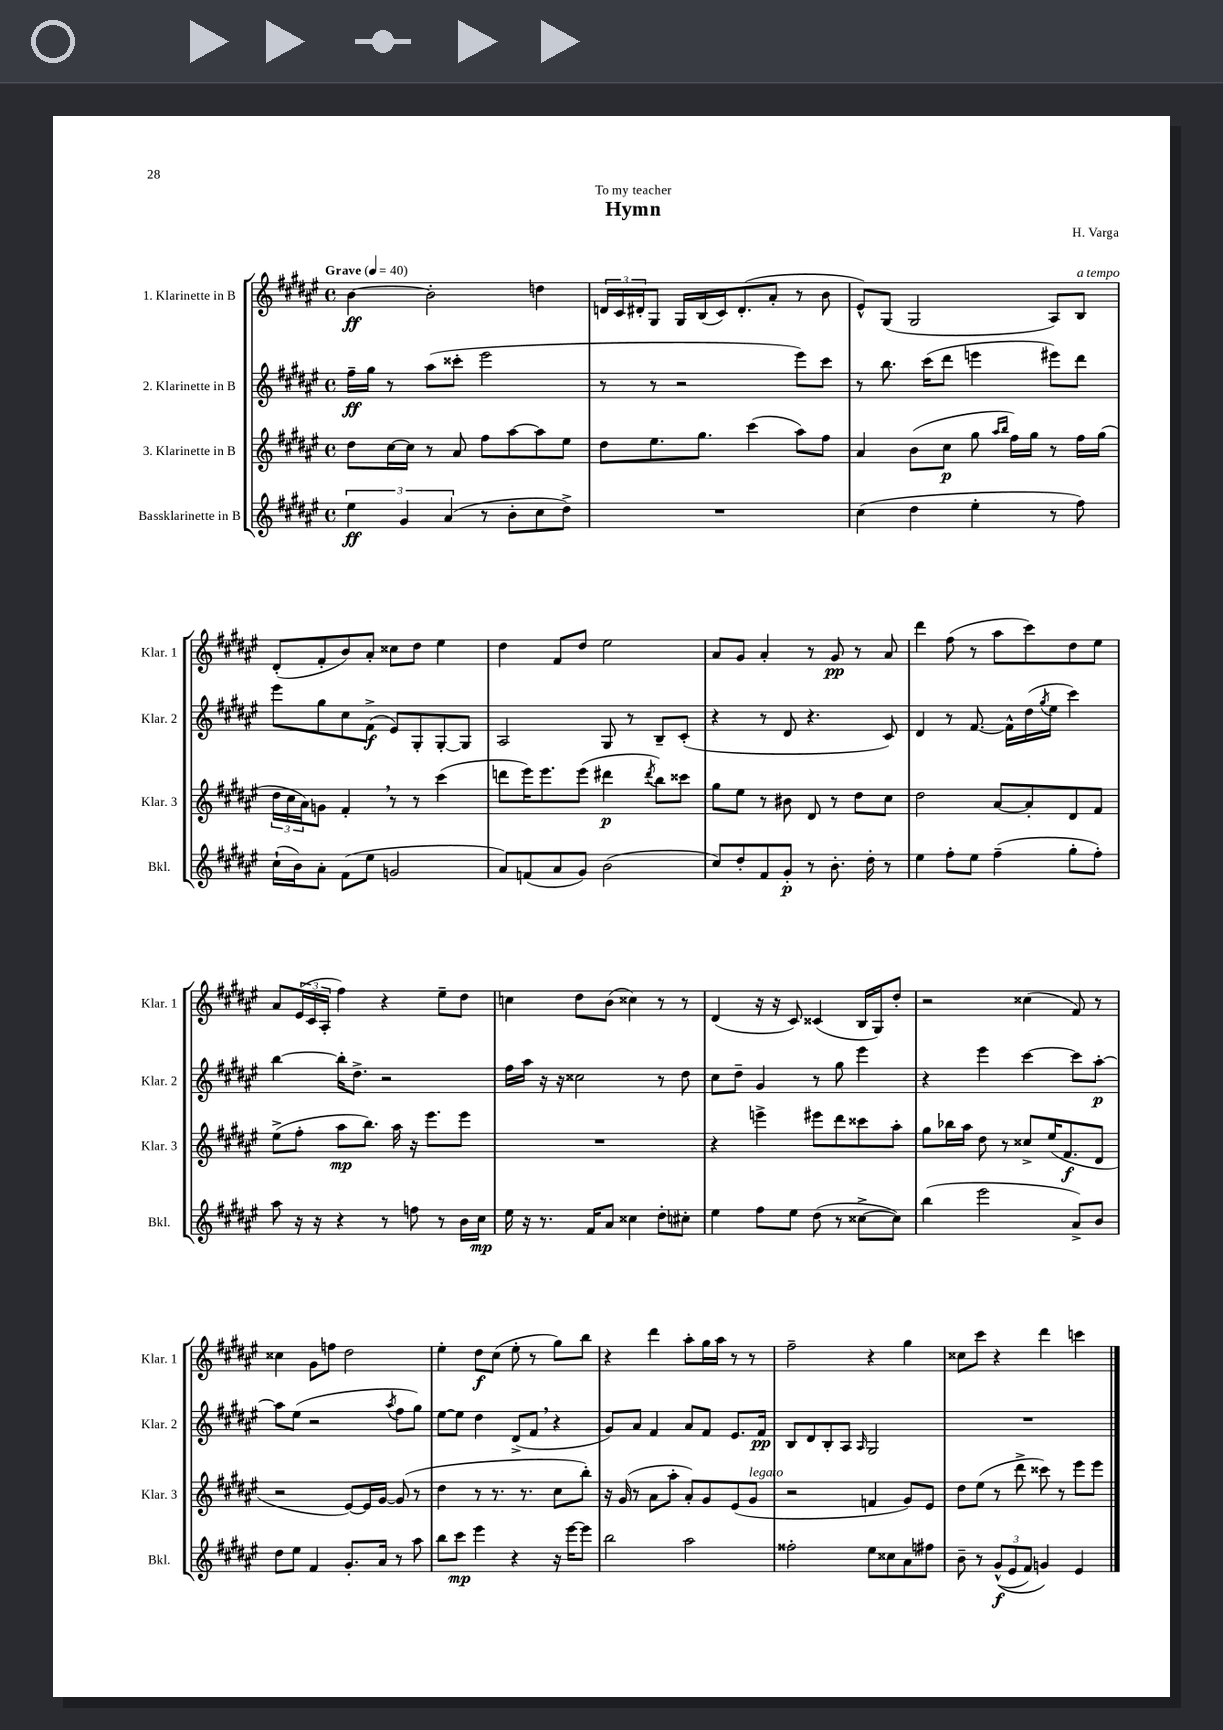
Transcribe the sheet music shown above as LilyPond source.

\header { title = "Hymn" composer = "H. Varga" dedication = "To my teacher" }
<<
\new StaffGroup <<
\new Staff = "s0" \with { instrumentName = "1. Klarinette in B" shortInstrumentName = "Klar. 1" } {
    \clef treble \key fis \major \defaultTimeSignature \time 4/4 \tempo "Grave" 4 = 40
    b'4~\ff b'2-. d''4 |
    \tuplet 3/2 { d'16 cis'16 dis'16-. } gis8 gis16 b16( cis'16) dis'8.-.( ais'8-. r8 b'8 |
    eis'8-^) gis8( gis2 ais8) b8^\markup { \italic "a tempo" } |
    dis'8-.( fis'8-. b'8) ais'8-. cisis''8 dis''8 eis''4 |
    dis''4 fis'8 dis''8 eis''2 |
    ais'8 gis'8 ais'4-. r8 gis'8\pp r8 ais'8 |
    dis'''4 fis''8( r8 ais''8 cis'''8) dis''8 eis''8 |
    ais'8 \tuplet 3/2 { eis'16( cis'16 ais16-. } fis''4) r4 eis''8-- dis''8 |
    c''4 dis''8 b'8( cisis''4) r8 r8 |
    dis'4( r16 r16 cis'8) cisis'4( b16 gis16) dis''8-. |
    r2 cisis''4( fis'8) r8 |
    cisis''4 gis'8 f''8 dis''2 |
    eis''4-. dis''8\f cis''8( eis''8-. r8 gis''8) b''8 |
    r4 dis'''4 ais''8-. gis''16 ais''16 r8 r8 |
    fis''2-- r4 gis''4 |
    cisis''8 cis'''8 r4 dis'''4 c'''4 \bar "|." |
}
\new Staff = "s1" \with { instrumentName = "2. Klarinette in B" shortInstrumentName = "Klar. 2" } {
    \clef treble \key fis \major \defaultTimeSignature \time 4/4
    fis''16--\ff gis''16 r8 ais''8( cisis'''8-. eis'''2 |
    r8 r8 r2 eis'''8) cis'''8 |
    r8 b''8. cis'''16( dis'''8 e'''4 eis'''8) dis'''8 |
    eis'''8 gis''8 cis''8 fis'8->\f( eis'8) gis8-. gis8~-. gis8 |
    ais2 gis8 r8 b8-- cis'8-.( |
    r4 r8 dis'8 r4. cis'8) |
    dis'4 r8 fis'8.~ fis'16-^ dis''16( \acciaccatura { gis''8 } eis''16 cis'''4) |
    b''4~ b''16-. dis''8.-> r2 |
    fis''16 ais''16 r16 r16 cisis''2 r8 dis''8 |
    cis''8 dis''8-- gis'4 r8 gis''8 eis'''4 |
    r4 eis'''4 cis'''4~ cis'''8 ais''8~-.\p |
    ais''8 eis''8( r2 \acciaccatura { ais''8 } fis''8 gis''8) |
    eis''8~ eis''8 dis''4 dis'8->( fis'8 \breathe r4 |
    gis'8) ais'8 fis'4 ais'8 fis'8 eis'8. fis'16\pp |
    b8 dis'8 b8-. ais8 \grace { ais16 } gis2 |
    R1 \bar "|." |
}
\new Staff = "s2" \with { instrumentName = "3. Klarinette in B" shortInstrumentName = "Klar. 3" } {
    \clef treble \key fis \major \defaultTimeSignature \time 4/4
    dis''8 cis''16~ cis''16 r8 ais'8 fis''8 ais''8~ ais''8 eis''8 |
    dis''8 eis''8. gis''8. cis'''4( ais''8) fis''8 |
    ais'4 b'8( cis''8\p gis''8 \grace { ais''16 b''16 } fis''16) gis''16 r8 fis''16 gis''16( |
    \tuplet 3/2 { dis''16 cis''16 ais'16) } g'8 fis'4-. \breathe r8 r8 cis'''4( |
    d'''8 eis'''16) eis'''8. eis'''8( dis'''4\p \acciaccatura { dis'''8 } b''8) cisis'''8 |
    gis''8 eis''8 r8 bis'8 dis'8 r8 dis''8 cis''8 |
    dis''2 ais'8~ ais'8-. dis'8 fis'8 |
    eis''8->( fis''8-. ais''8\mp b''8.) ais''16 r16 eis'''8. eis'''8 |
    R1 |
    r4 e'''4-> eis'''8 dis'''8 cisis'''8 ais''8-. |
    gis''8 bes''16 ais''16 dis''8 r8 cisis''8-> eis''16( fis'8.\f dis'8 |
    r2 eis'8~) eis'16 gis'16~ gis'8( r8 |
    dis''4 r8 r8. r8. cis''8 b''8-.) |
    r16 gis'16( r8 ais'8 ais''8-. ais'8-.) gis'8 eis'8( gis'8^\markup { \italic "legato" } |
    r2 f'4 gis'8) eis'8 |
    dis''8 eis''8( r8 dis'''8-> cisis'''8) r8 eis'''8 eis'''8 \bar "|." |
}
\new Staff = "s3" \with { instrumentName = "Bassklarinette in B" shortInstrumentName = "Bkl." } {
    \clef treble \key fis \major \defaultTimeSignature \time 4/4
    \tuplet 3/2 { eis''4\ff gis'4 ais'4( } r8 b'8-. cis''8 dis''8->) |
    R1 |
    cis''4( dis''4 eis''4-. r8 fis''8) |
    cis''16-!( b'16) ais'8-. fis'8( eis''8 g'2 |
    ais'8) f'8( ais'8 gis'8) b'2( |
    cis''8) dis''8-. fis'8 gis'8-.\p r8 b'8.-. dis''16-. r8 |
    eis''4 fis''8-. eis''8 fis''4--( gis''8-. fis''8-.) |
    ais''8 r16 r16 r4 r8 f''8 r8 b'16 cis''16\mp |
    eis''16 r16 r8. fis'16 ais'8 cisis''4 dis''8-. cis''8-. |
    eis''4 fis''8 eis''8 dis''8( r8 cisis''8~-> cisis''8) |
    b''4( eis'''2 ais'8->) b'8 |
    dis''8 eis''8 fis'4 gis'8.-. ais'16 r8 ais''8 |
    b''8 cis'''8\mp eis'''4 r4 r16 eis'''16~ eis'''8 |
    b''2 ais''2 |
    fisis''2-. eis''8 cisis''8 ais'8 fis''8 |
    b'8-- r8 \tuplet 3/2 { gis'8-^\f(\( eis'8 fis'8) } g'4\) eis'4 \bar "|." |
}
>>
>>
\layout { \context { \Score \remove "Bar_number_engraver" } }
